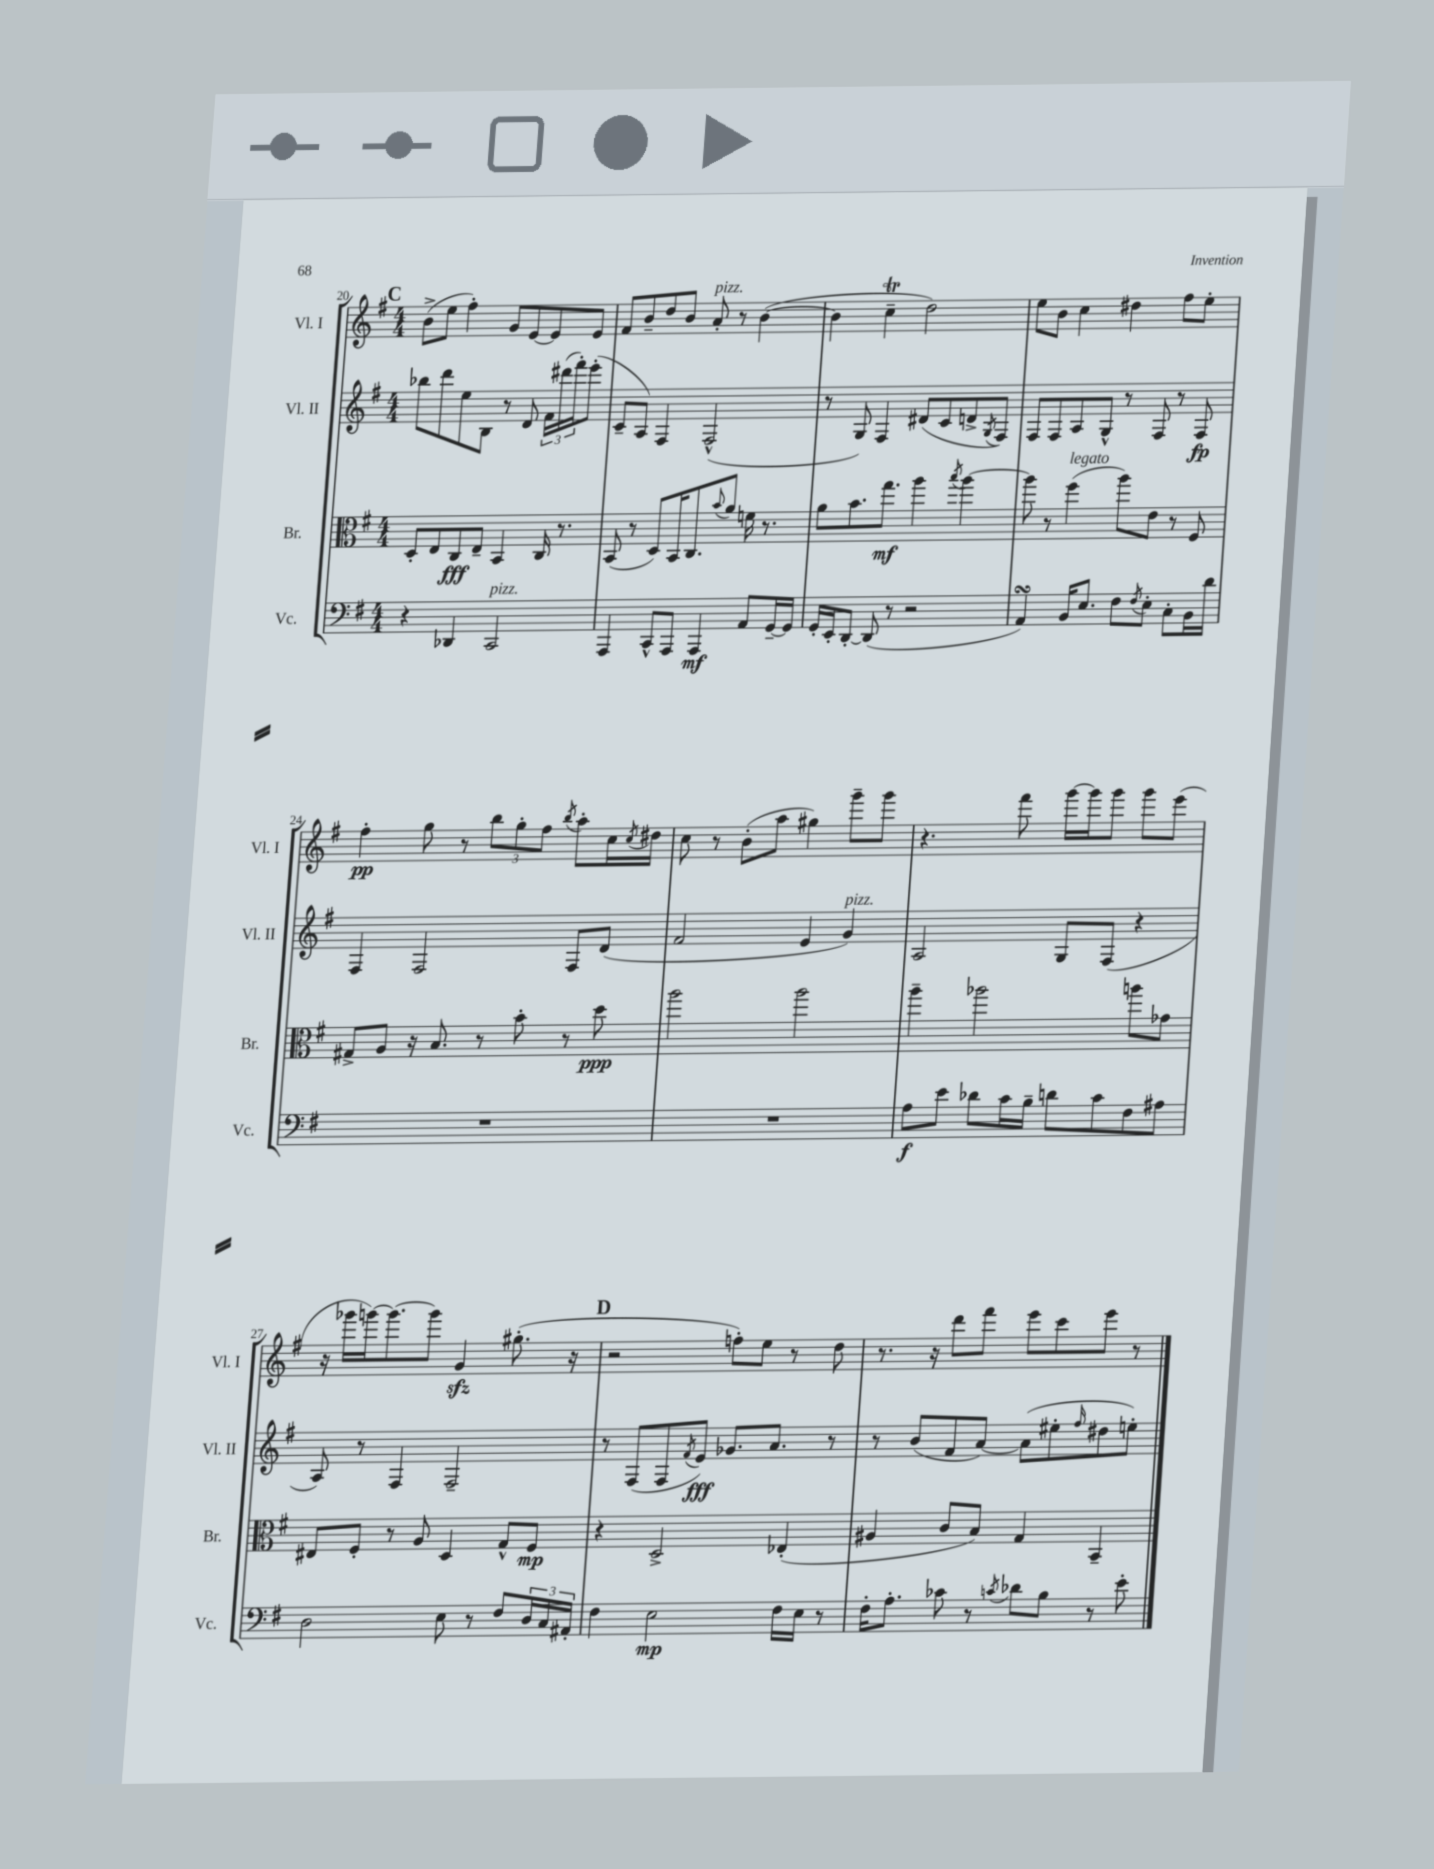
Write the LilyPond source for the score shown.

<<
\new StaffGroup <<
\new Staff = "s0" \with { instrumentName = "Vl. I" shortInstrumentName = "Vl. I" } {
    \clef treble \key g \major \numericTimeSignature \time 4/4
    \mark \markup { \bold "C" } b'8->( e''8 fis''4-.) g'8 e'8~ e'8 e'8 |
    fis'8 b'8-- d''8 b'8 a'8-.^\markup { \italic "pizz." } r8 b'4~( |
    b'4 c''4--\trill d''2) |
    e''8 b'8 c''4 dis''4 fis''8 e''8-. |
    fis''4-.\pp g''8 r8 \tuplet 3/2 { b''8 g''8-. fis''8 } \acciaccatura { b''8 } a''8-. c''16 \acciaccatura { c''8 } dis''16 |
    c''8 r8 b'8-.( a''8 gis''4) g'''8-- g'''8 |
    r4. fis'''8 g'''16~ g'''16 g'''8 g'''8 e'''8( |
    r16 ges'''16 g'''16~) g'''8.~ g'''8 g'4\sfz gis''8.-.( r16 |
    \mark \markup { \bold "D" } r2 f''8-.) e''8 r8 d''8 |
    r8. r16 d'''8 fis'''8 e'''8 c'''8 e'''8 r8 \bar "|." |
}
\new Staff = "s1" \with { instrumentName = "Vl. II" shortInstrumentName = "Vl. II" } {
    \clef treble \key g \major \numericTimeSignature \time 4/4
    \mark \markup { \bold "C" } bes''8 d'''8 e''8 b8 r8 d'8 \tuplet 3/2 { fis'16 dis'''16( fis'''16-.) } e'''8-.( |
    c'8-- a8) fis4 fis2-^( |
    r8 g8) fis4 dis'8( c'8 d'8-> \acciaccatura { g8 } fis8) |
    fis8 fis8 a8 g8-^ r8 fis8 r8 fis8\fp |
    fis4 fis2 fis8 d'8( |
    fis'2 e'4 g'4^\markup { \italic "pizz." }) |
    a2 g8 fis8( r4 |
    a8) r8 fis4 fis2-- |
    \mark \markup { \bold "D" } r8 fis8( fis8 \acciaccatura { fis'8 } e'8\fff) ges'8. a'8. r8 |
    r8 b'8( fis'8 a'8~) a'8( eis''8-. \grace { fis''16 } dis''8 e''8-.) \bar "|." |
}
\new Staff = "s2" \with { instrumentName = "Br." shortInstrumentName = "Br." } {
    \clef alto \key g \major \numericTimeSignature \time 4/4
    \mark \markup { \bold "C" } d8-. e8 c8\fff e8-- b,4 c16 r8. |
    b,8( r8 d8) b,16 c8. \appoggiatura { b'8 } a'8 f'16 r8. |
    a'8 b'8. g''8.\mf a''4 \acciaccatura { b''8 } a''4~ |
    a''8 r8 fis''4^\markup { \italic "legato" }( a''8) e'8 r8 fis8 |
    gis8-> a8 r16 b8. r8 b'8-. r8 d''8\ppp |
    a''2 a''2 |
    a''4-- aes''2 a''8 ges'8 |
    eis8 fis8-. r8 a8 d4 g8-^ fis8\mp |
    \mark \markup { \bold "D" } r4 d2-> ees4-.( |
    ais4 c'8 b8) g4 b,4-- \bar "|." |
}
\new Staff = "s3" \with { instrumentName = "Vc." shortInstrumentName = "Vc." } {
    \clef bass \key g \major \numericTimeSignature \time 4/4
    \mark \markup { \bold "C" } r4 des,4 c,2^\markup { \italic "pizz." } |
    a,,4 c,8-^ a,,8 a,,4\mf a,8 g,16~-- g,16 |
    g,16-. e,16-. d,8~-. d,8( r8 r2 |
    a,4\turn) b,16 e8. fis8 \acciaccatura { fis8 } e8-. c8-. b,16 d'16 |
    R1 |
    R1 |
    a8\f e'8 des'8 c'16 b16-- d'8 c'8 fis8 ais8 |
    d2 e8 r8 fis8 \tuplet 3/2 { d16 c16 ais,16-. } |
    \mark \markup { \bold "D" } fis4 e2\mp fis16 e16 r8 |
    fis16-. a8.-. ces'8 r8 \acciaccatura { c'8 } des'8 b8 r8 e'8-. \bar "|." |
}
>>
>>
\layout { \context { \Score currentBarNumber = #20 } }
